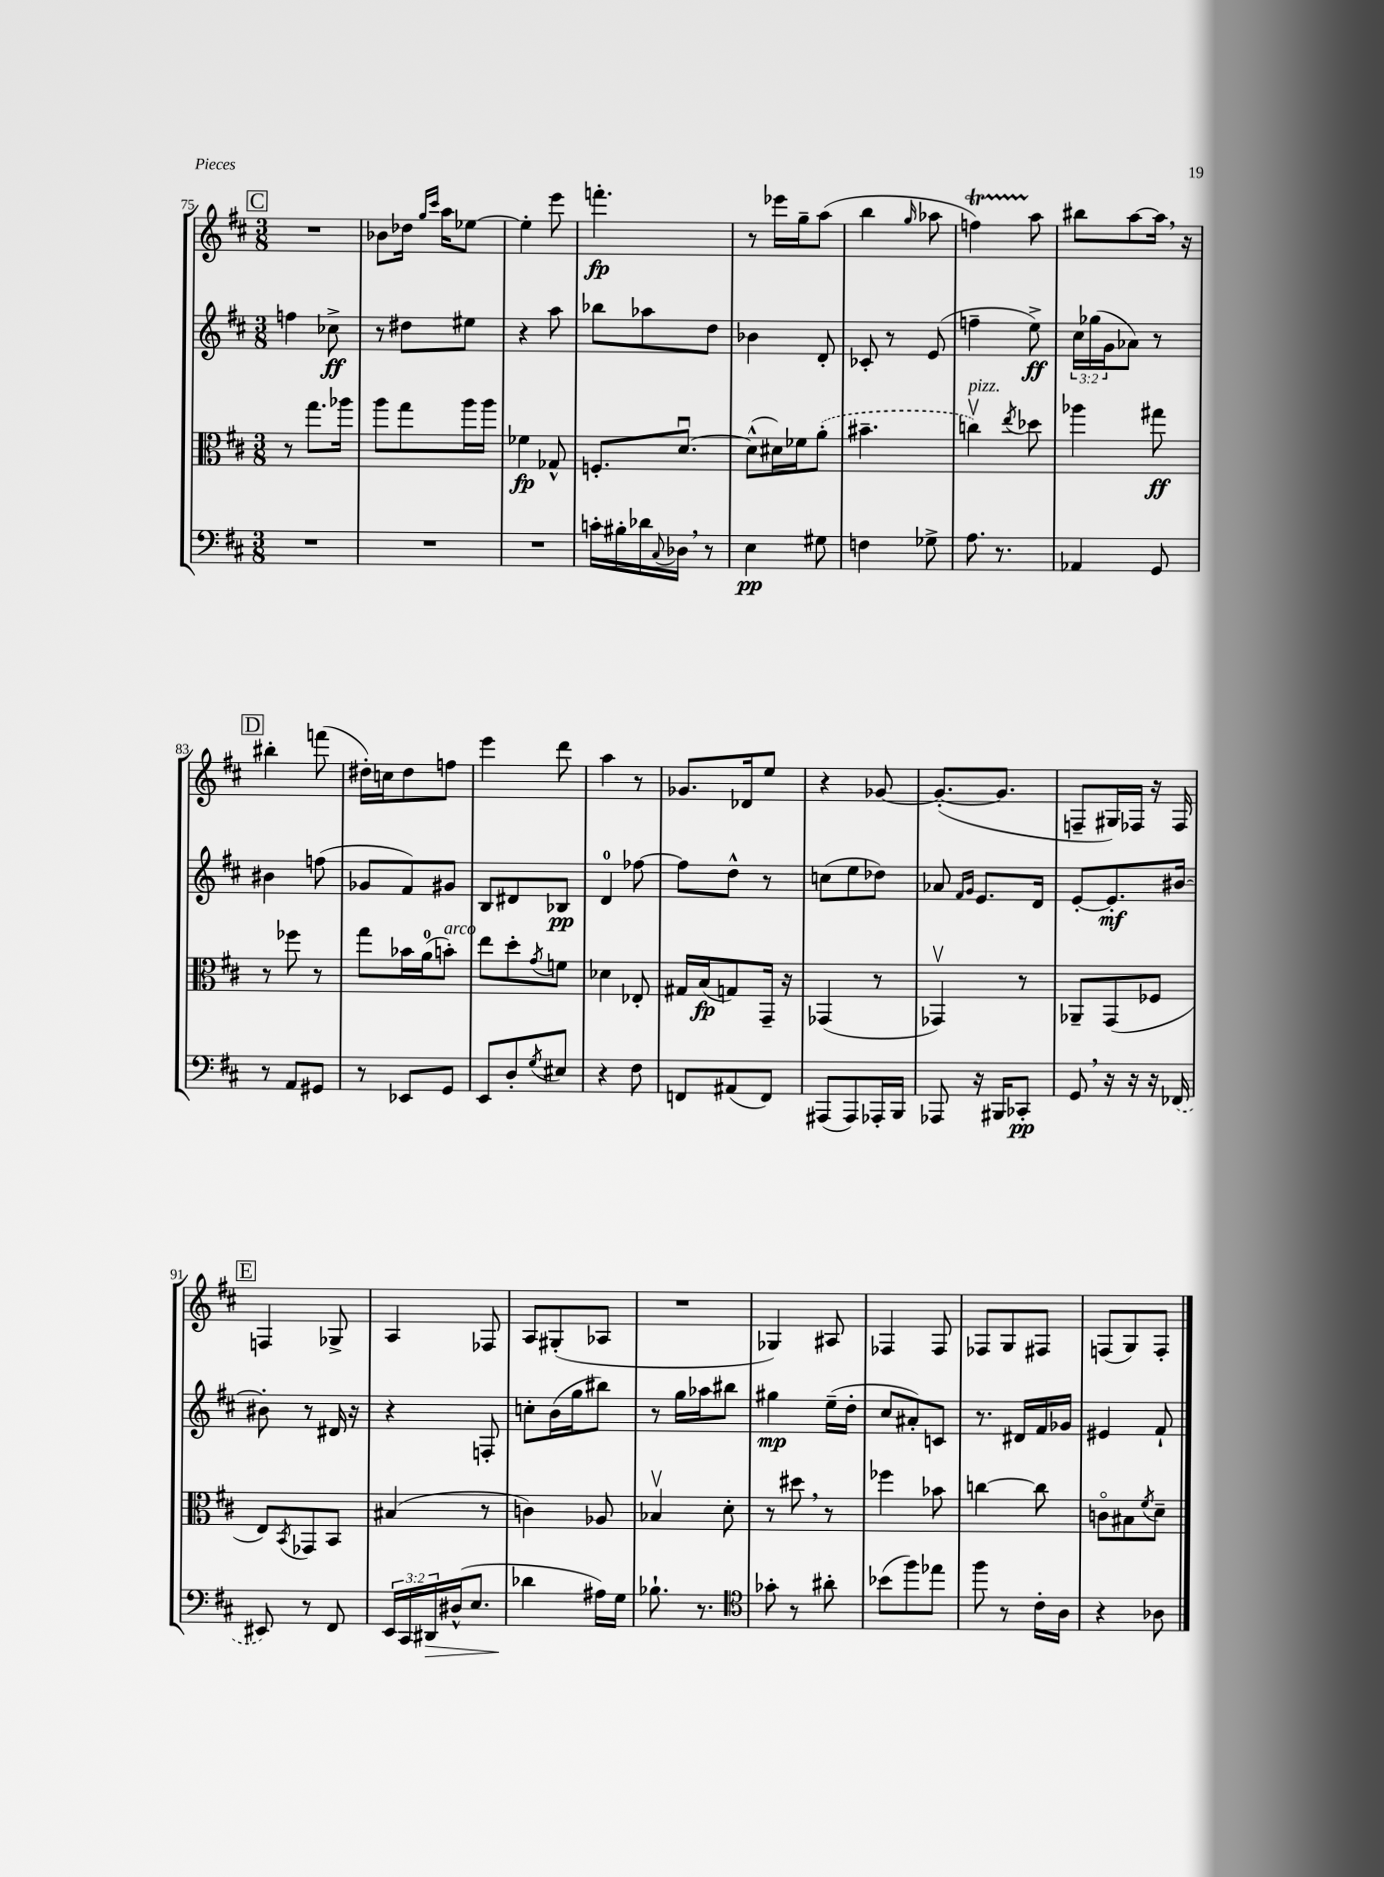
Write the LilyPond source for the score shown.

<<
\new StaffGroup <<
\new Staff = "s0" {
    \clef treble \key d \major \numericTimeSignature \time 3/8
    \mark \markup { \box "C" } R4. |
    bes'8 des''16 \grace { g''16 cis'''16 } a''16 ees''8~ |
    ees''4-. e'''8 |
    f'''4.-.\fp |
    r8 ees'''16 g''16-- a''8( |
    b''4 \grace { g''16 } aes''8 |
    f''4\startTrillSpan) a''8\stopTrillSpan |
    bis''8 a''8~ a''16 \breathe r16 |
    \mark \markup { \box "D" } bis''4-. f'''8( |
    dis''16-.) c''16 dis''8 f''8 |
    e'''4 d'''8 |
    a''4 r8 |
    ges'8. des'16 e''8 |
    r4 ges'8~ |
    ges'8.~-.( ges'8. |
    f8-- gis16) fes16 r16 fes16 |
    \mark \markup { \box "E" } f4 ges8-> |
    a4 fes8 |
    a8 gis8-.( aes8 |
    R4. |
    ges4) ais8 |
    fes4 fes8 |
    fes8 g8 fis8 |
    f8( g8) f8-. \bar "|." |
}
\new Staff = "s1" {
    \clef treble \key d \major \numericTimeSignature \time 3/8 \override Staff.TupletNumber.text = #tuplet-number::calc-fraction-text
    \mark \markup { \box "C" } f''4 ces''8->\ff |
    r8 dis''8 eis''8 |
    r4 a''8 |
    bes''8 aes''8 d''8 |
    bes'4 d'8-. |
    ces'8-. r8 e'8( |
    f''4-- e''8->\ff) |
    \tuplet 3/2 { cis''16 ges''16( g'16 } aes'8) r8 |
    \mark \markup { \box "D" } bis'4 f''8( |
    ges'8 fis'8) gis'8 |
    b8 dis'8 bes8\pp |
    d'4-0 fes''8~ |
    fes''8 d''8-^ r8 |
    c''8( e''8 des''8) |
    aes'8 \grace { fis'16 g'16 } e'8. d'16 |
    e'8~-. e'8.-.\mf bis'16~ |
    \mark \markup { \box "E" } bis'8-. r8 dis'16 r16 |
    r4 f8-. |
    c''8-. b'16( g''16 bis''8) |
    r8 g''16 aes''16 bis''8 |
    gis''4\mp e''16--( d''16-. |
    cis''8 ais'8-.) c'8 |
    r8. dis'16 fis'16 ges'16 |
    eis'4 fis'8-! \bar "|." |
}
\new Staff = "s2" {
    \clef alto \key d \major \numericTimeSignature \time 3/8
    \mark \markup { \box "C" } r8 g''8. aes''16 |
    a''8 g''8 a''16 a''16 |
    fes'4\fp ges8-^ |
    f8.-. d'8.~\downbow |
    d'8-^( dis'16) fes'16 \once \slurDashed a'8-.( |
    bis'4.-- |
    c''4\upbow^\markup { \italic "pizz." }) \acciaccatura { e''8 } des''8 |
    aes''4 gis''8\ff |
    \mark \markup { \box "D" } r8 fes''8 r8 |
    g''8 bes'16 a'16-0( b'8-.^\markup { \italic "arco" }) |
    e''8 d''8-. \acciaccatura { g'8 } f'8 |
    des'4 ees8-. |
    gis16 b16\fp( g8) g,16-- r16 |
    ges,4( r8 |
    ges,4\upbow) r8 |
    aes,8-- g,8( fes8 |
    \mark \markup { \box "E" } e8) \acciaccatura { b,8 } ges,8 b,8 |
    bis4( r8 |
    c'4) aes8 |
    bes4\upbow d'8-. |
    r8 dis''8 \breathe r8 |
    fes''4 bes'8 |
    c''4~ c''8 |
    c'8\flageolet bis8 \acciaccatura { fis'8 } d'8-- \bar "|." |
}
\new Staff = "s3" {
    \clef bass \key d \major \numericTimeSignature \time 3/8 \override Staff.TupletNumber.text = #tuplet-number::calc-fraction-text
    \mark \markup { \box "C" } R4. |
    R4. |
    R4. |
    c'16-. bis16-. des'16 \appoggiatura { cis8 } des16 \breathe r8 |
    e4\pp gis8 |
    f4 ges8-> |
    a8. r8. |
    aes,4 g,8 |
    \mark \markup { \box "D" } r8 a,8 gis,8 |
    r8 ees,8 g,8 |
    e,8 d8-. \acciaccatura { g8 } eis8 |
    r4 fis8 |
    f,8 ais,8( f,8) |
    ais,,8( ais,,8) aes,,16-. b,,16 |
    aes,,8 r16 bis,,16 ces,8-.\pp |
    g,8 \breathe r16 r16 r16 \once \slurDashed fes,16( |
    \mark \markup { \box "E" } eis,8) r8 fis,8 |
    \tuplet 3/2 { e,16 cis,16 dis,16\> } dis16-^( e8. |
    des'4\! ais16) g16 |
    bes8.-! r8. |
    \clef tenor ges'8-. r8 ais'8-. |
    bes'8( fis''8) ees''8 |
    fis''8 r8 cis'16-. a16 |
    r4 aes8 \bar "|." |
}
>>
>>
\layout { \context { \Score currentBarNumber = #75 } }
